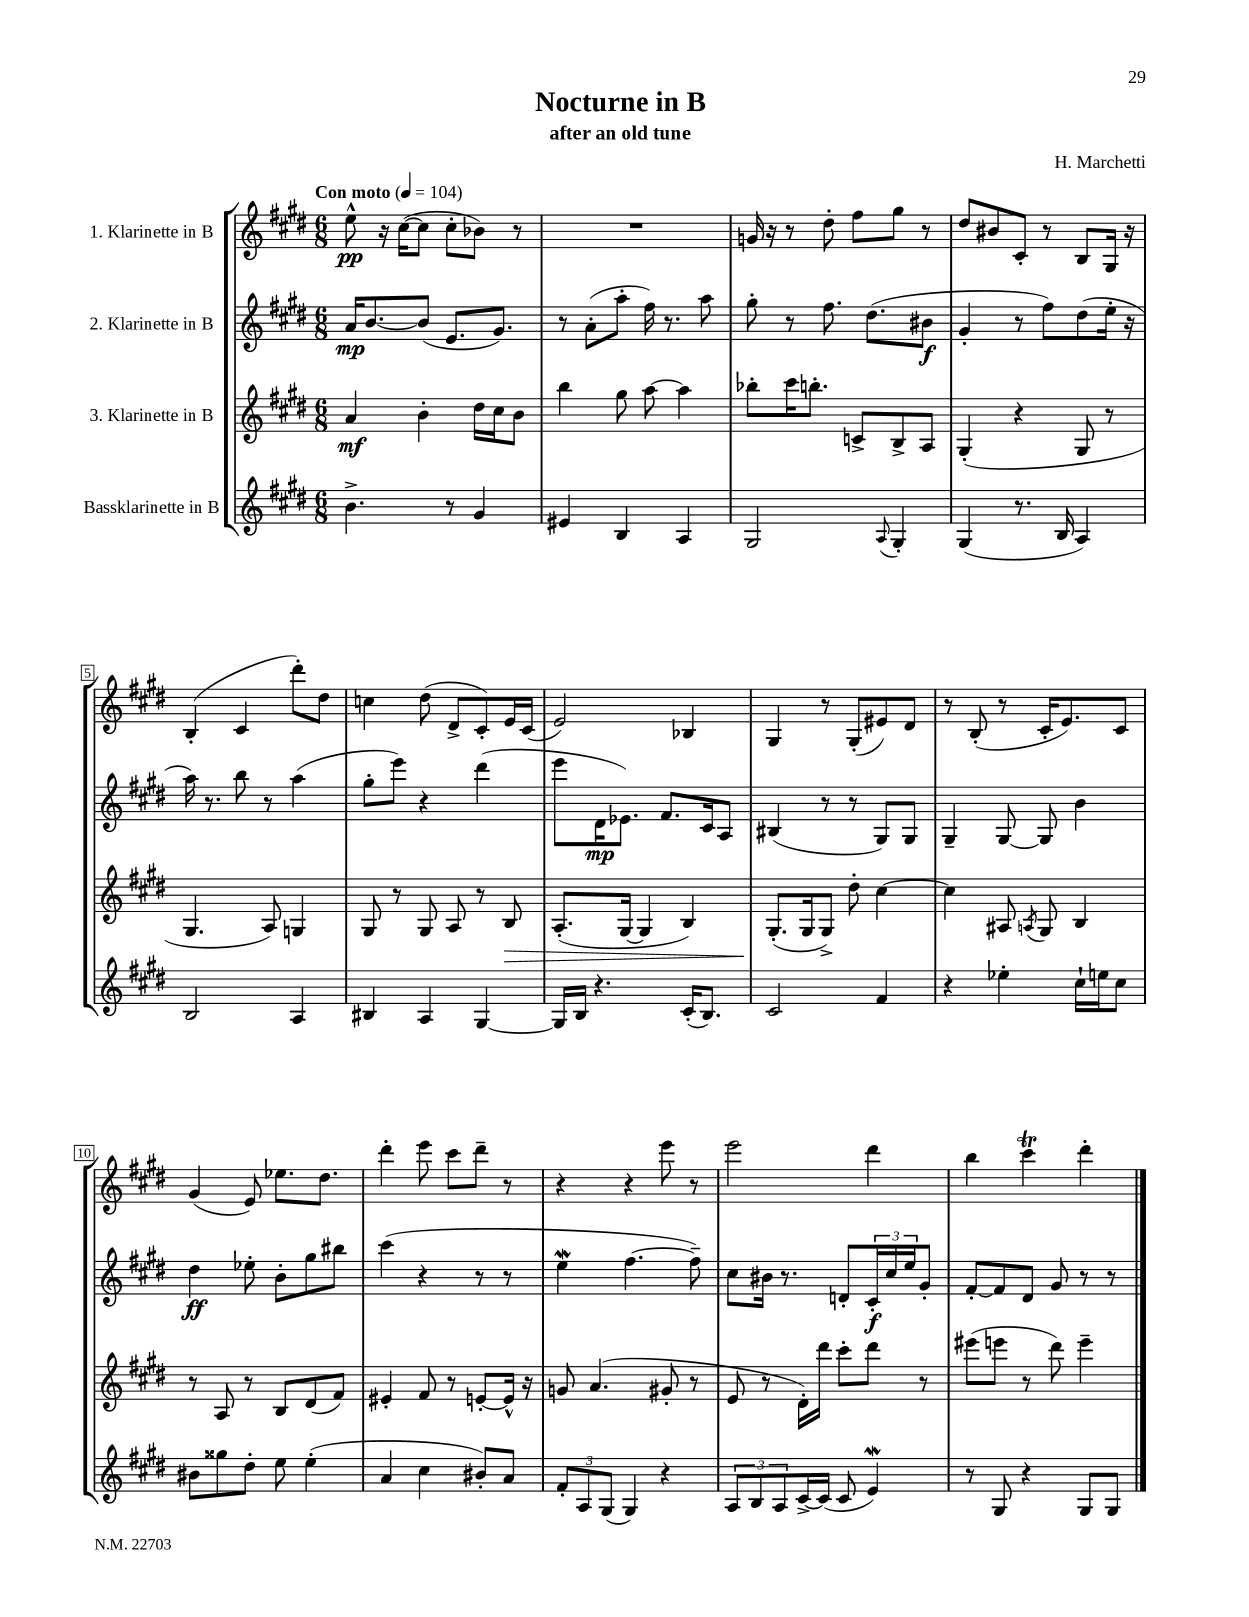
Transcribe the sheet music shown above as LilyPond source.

\header { title = "Nocturne in B" composer = "H. Marchetti" subtitle = "after an old tune" }
<<
\new StaffGroup <<
\new Staff = "s0" \with { instrumentName = "1. Klarinette in B" } {
    \clef treble \key e \major \numericTimeSignature \time 6/8 \tempo "Con moto" 4 = 104
    e''8-^\pp r16 cis''16~( cis''8 cis''8-. bes'8) r8 |
    R2. |
    g'16 r16 r8 dis''8-. fis''8 gis''8 r8 |
    dis''8 bis'8 cis'8-. r8 b8 gis16 r16 |
    b4-.( cis'4 dis'''8-.) dis''8 |
    c''4 dis''8( dis'8-> cis'8-.) e'16 cis'16( |
    e'2) bes4 |
    gis4 r8 gis8-.( eis'8) dis'8 |
    r8 b8-.( r8 cis'16-. e'8.) cis'8 |
    gis'4( e'8) ees''8. dis''8. |
    dis'''4-. e'''8 cis'''8 dis'''8-- r8 |
    r4 r4 e'''8 r8 |
    e'''2 dis'''4 |
    b''4 cis'''4\trill dis'''4-. \bar "|." |
}
\new Staff = "s1" \with { instrumentName = "2. Klarinette in B" } {
    \clef treble \key e \major \numericTimeSignature \time 6/8
    a'16\mp b'8.~ b'8( e'8. gis'8.) |
    r8 a'8-.( a''8-. fis''16) r8. a''8 |
    gis''8-. r8 fis''8. dis''8.( bis'8\f |
    gis'4-. r8 fis''8) dis''8( e''16-. r16 |
    a''16) r8. b''8 r8 a''4( |
    gis''8-. e'''8) r4 dis'''4( |
    e'''8 dis'16\mp ees'8.) fis'8. cis'16 a8 |
    bis4( r8 r8 gis8) gis8 |
    gis4-- gis8~ gis8 b'4 |
    dis''4\ff ees''8-. b'8-. gis''8 bis''8 |
    cis'''4( r4 r8 r8 |
    e''4\mordent fis''4.~ fis''8--) |
    cis''8 bis'16 r8. d'8-. \tuplet 3/2 { cis'16-.\f cis''16 e''16 } gis'8-. |
    fis'8~-. fis'8 dis'8 gis'8 r8 r8 \bar "|." |
}
\new Staff = "s2" \with { instrumentName = "3. Klarinette in B" } {
    \clef treble \key e \major \numericTimeSignature \time 6/8
    a'4\mf b'4-. dis''16 cis''16 b'8 |
    b''4 gis''8 a''8~ a''4 |
    bes''8-. cis'''16 b''8.-. c'8-> b8-> a8 |
    gis4-.( r4 gis8 r8 |
    gis4. a8) g4 |
    gis8 r8 gis8 a8 r8 b8\> |
    a8.-.( gis16~ gis4 b4) |
    gis8.-.\!( gis16 gis8->) dis''8-. cis''4~ |
    cis''4 ais8 \acciaccatura { a8 } gis8 b4 |
    r8 a8 r8 b8 dis'8( fis'8) |
    eis'4-. fis'8 r8 e'8~-. e'16-^ r16 |
    g'8 a'4.( gis'8-. r8 |
    e'8 r8 dis'16-.) dis'''16 cis'''8-. dis'''8 r8 |
    eis'''8( e'''8 r8 dis'''8) e'''4-- \bar "|." |
}
\new Staff = "s3" \with { instrumentName = "Bassklarinette in B" } {
    \clef treble \key e \major \numericTimeSignature \time 6/8
    b'4.-> r8 gis'4 |
    eis'4 b4 a4 |
    gis2 \appoggiatura { a8 } gis4-. |
    gis4( r8. b16 a4) |
    b2 a4 |
    bis4 a4 gis4~ |
    gis16 b16 r4. cis'16-.( b8.) |
    cis'2 fis'4 |
    r4 ees''4-. cis''16-! e''16 cis''8 |
    bis'8 gisis''8 dis''8-. e''8 e''4-.( |
    a'4 cis''4 bis'8-.) a'8 |
    \tuplet 3/2 { fis'8-. a8 gis8( } gis4) r4 |
    \tuplet 3/2 { a8 b8 a8 } cis'16~-> cis'16( cis'8 e'4\mordent) |
    r8 gis8 r4 gis8 gis8 \bar "|." |
}
>>
>>
\layout { \context { \Score \override BarNumber.stencil = #(make-stencil-boxer 0.1 0.3 ly:text-interface::print) } }
